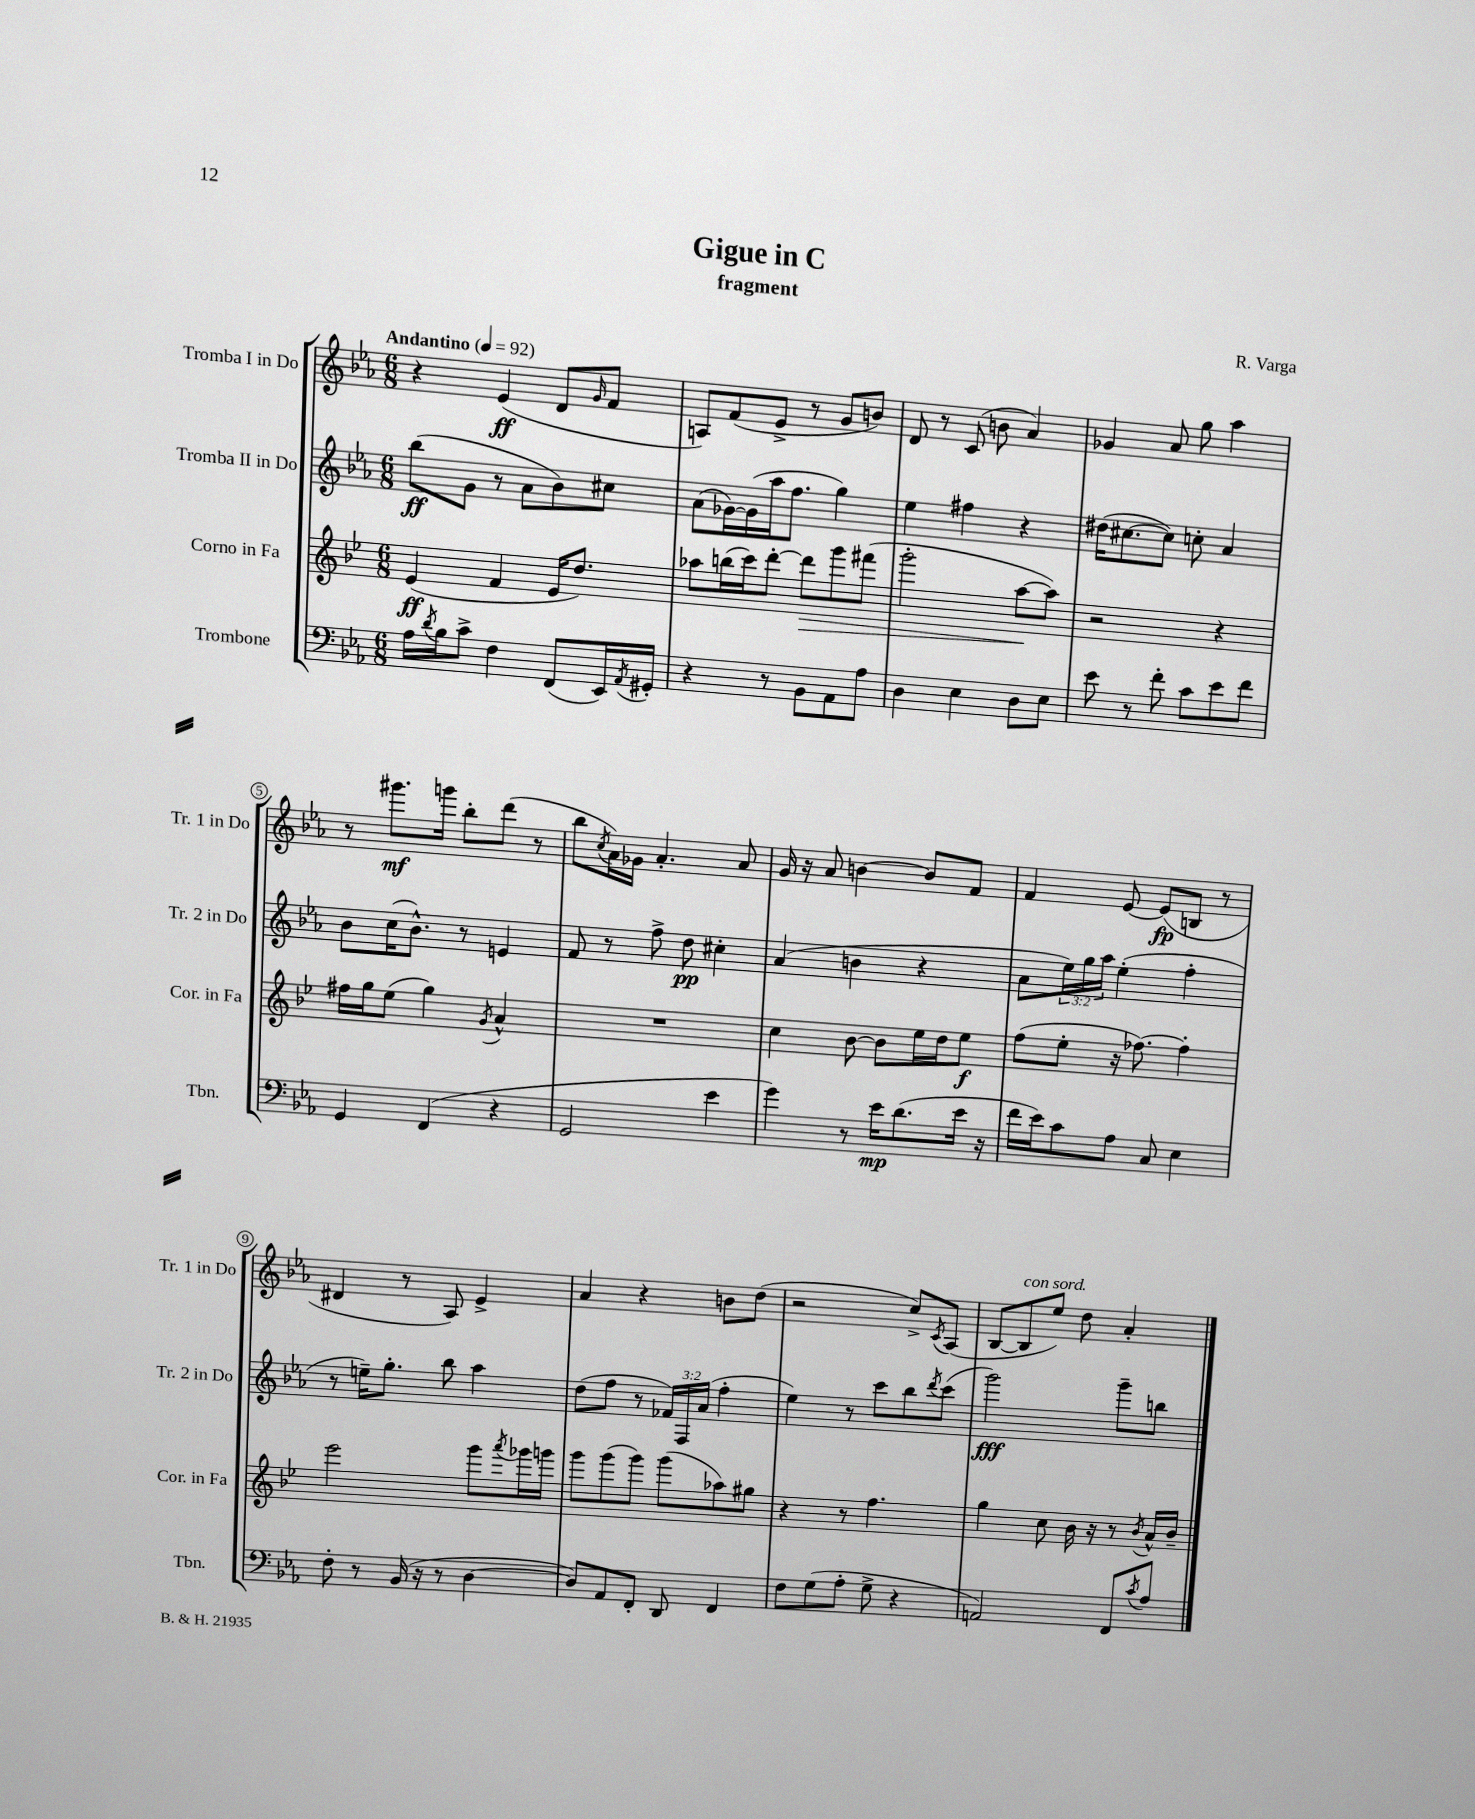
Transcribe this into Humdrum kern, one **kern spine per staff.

**kern	**kern	**kern	**kern
*staff4	*staff3	*staff2	*staff1
*clefF4	*clefG2	*clefG2	*clefG2
*k[b-e-a-]	*k[b-e-]	*k[b-e-a-]	*k[b-e-a-]
*M6/8	*M6/8	*M6/8	*M6/8
*MM92	*MM92	*MM92	*MM92
16A-	(4e-	(8bb-	4r
8qd	.	.	.
16B-	.	.	.
8c^	.	8g	.
4F	4f	8r	(4e-
.	.	8a-	.
(8FF	16e-	8b-)	8d
.	8.dd)	.	.
.	.	.	16qqg
16EE-)	.	8cc#	8f
8qAA-	.	.	.
16GG#'	.	.	.
=	=	=	=
4r	8aa-	(8a-	8A)
.	(16bb	[16g-)	(8f
.	16ccc)	(16g-]	.
8r	[8ddd'	16aa-	8e-^
.	.	8.ff	.
8BB-	8ddd]	.	8r
8AA-	8ggg	4gg)	8g
8A-	(8fff#	.	8b)
=	=	=	=
4D	2ggg'	4ee-	8d
.	.	.	8r
4E-	.	4ff#	(8c
.	.	.	8b
8D	[8aa	4r	4a-)
8E-	8aa])	.	.
=	=	=	=
8e-	2r	(16dd#	4g-
.	.	[8.cc#	.
8r	.	.	.
8f'	.	8cc#])	8a-
8c	.	8cc'	8gg
8e-	4r	4a-	4aa-
8f	.	.	.
=	=	=	=
4GG	16ff#	8b-	8r
.	16gg	.	.
.	(8ee-	(16cc	8.ggg#
.	.	8.b-^^)	.
(4FF	4gg)	.	.
.	.	.	16ggg
.	.	8r	8bb-'
.	8qg	.	.
4r	4a^^	4e	(8ddd
.	.	.	8r
=	=	=	=
2GG	2.r	8f	8bb-
.	.	.	8qcc
.	.	8r	16a-)
.	.	.	16g-
.	.	8ff^	4.a-'
.	.	8dd	.
4e-	.	4cc#'	.
.	.	.	8a-
=	=	=	=
4g)	4cc	(4a-	16g
.	.	.	16r
.	.	.	8a-
8r	[8b-	4b	[4b
16e-	8b-]	.	.
(8.d	.	.	.
.	16ee-	4r	8b]
.	16dd	.	.
16e-	8ee-	.	8f
16r	.	.	.
=	=	=	=
16f	(8ff	8a-	4f
16e-)	.	.	.
8c	8ee-'	24ee-)	.
.	.	24gg	.
.	.	24aa-	.
8A-	16r	(4ee-'	[8e-
.	[8.ff-)	.	.
8C	.	.	(8e-]
4E-	4ff-']	4ff'	8B
.	.	.	8r
=	=	=	=
8F'	2eee-	8r	4d#
8r	.	16ee~)	.
.	.	8.gg'	.
(16BB-	.	.	8r
16r	.	.	.
8r	.	8bb-	8A-)
[4D	8ggg	4aa-	4e-^
.	8qaaa	.	.
.	16ggg-	.	.
.	16ggg	.	.
=	=	=	=
8D])	8ggg	(8dd	4a-
8AA-	(8ggg	8ff	.
8FF'	8ggg)	8r	4r
8DD	(8ggg	24f-)	.
.	.	24F	.
.	.	(24a-	.
4FF	8aa-)	4ff'	8b
.	8gg#	.	(8dd
=	=	=	=
8F	4r	4ee-)	2r
(8G	.	.	.
8A-'	8r	8r	.
8G^	4.ff	8ccc	.
4r	.	8bb-	8cc^)
.	.	8qddd	8qc
.	.	(8ccc	(8A-
=	=	=	=
2AA)	4gg	2ggg)	[8B-
.	.	.	8B-]
.	8cc	.	8ee-)
.	16b-	.	8dd
.	16r	.	.
8FF	8r	8ggg~	4a-'
8qc	8qb-	.	.
8A-	16a^^	8bb	.
.	16b-~	.	.
==	==	==	==
*-	*-	*-	*-
